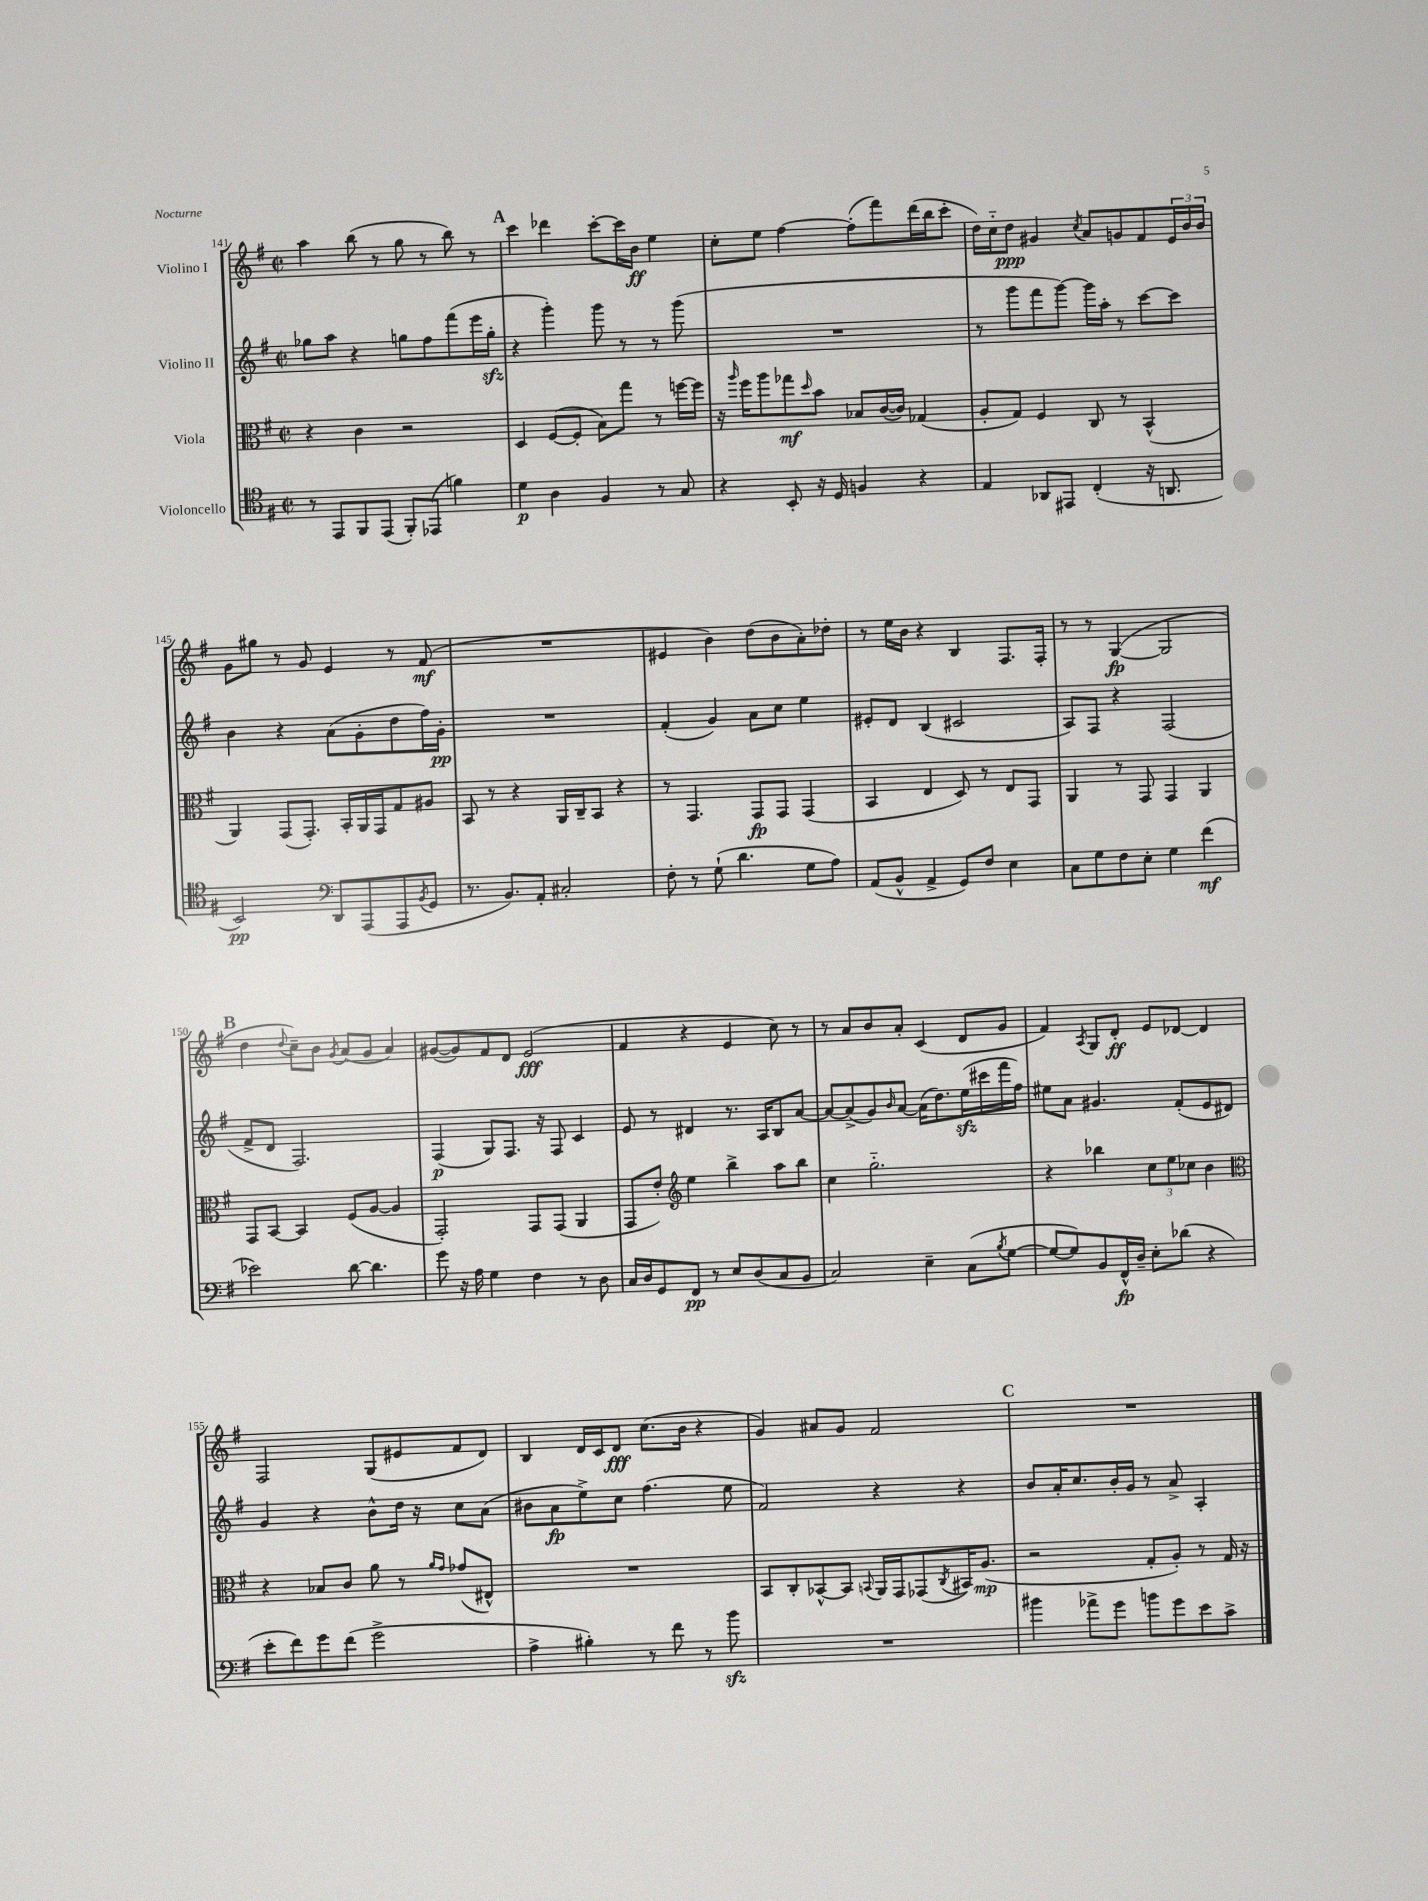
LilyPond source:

<<
\new StaffGroup <<
\new Staff = "s0" \with { instrumentName = "Violino I" } {
    \clef treble \key g \major \defaultTimeSignature \time 2/2
    a''4 b''8( r8 g''8 r8 b''8) r8 |
    \mark \markup { \bold "A" } c'''4 des'''4 c'''8~-. c'''16 b'16\ff e''4 |
    c''8-. e''8 fis''4~ fis''8-.( fis'''8) d'''16( b''16 c'''8-. |
    d''16) c''16-_ d''8\ppp gis'4 \acciaccatura { c''8 } a'8 g'8 fis'8 \tuplet 3/2 { e'16 b'16 b'16 } |
    g'8 gis''8 r8 g'8 e'4 r8 fis'8\mf( |
    R1 |
    eis'4 b'4) d''8( b'8 a'8-.) des''8-. |
    r8 e''16 b'16 r4 b4 fis8. fis16-. |
    r8 r8 g4~\fp( g2 |
    \mark \markup { \bold "B" } d''4 \appoggiatura { d''8 } c''8--) b'8 \acciaccatura { g'8 } a'8( g'8 a'4) |
    gis'8~( gis'8) fis'8 d'8 e'2\fff( |
    fis'4 r4 e'4 c''8) r8 |
    r8 a'8 b'8 a'8-. c'4( d'8 g'8 |
    fis'4) \acciaccatura { a8 } g8 d'8-.\ff e'8 des'8~ des'4 |
    fis2 g8( eis'8 fis'8 d'8) |
    b4 d'16 c'16 d'8\fff c''8.( b'16 r4 |
    g'4) ais'8 g'8 fis'2 |
    \mark \markup { \bold "C" } R1 \bar "|." |
}
\new Staff = "s1" \with { instrumentName = "Violino II" } {
    \clef treble \key g \major \defaultTimeSignature \time 2/2
    ges''8 a''8 r4 g''8 fis''8 fis'''8( e'''16 g''16-.\sfz |
    \mark \markup { \bold "A" } r4 g'''4-.) g'''8 r8 r8 g'''8( |
    R1 |
    r8 g'''8 fis'''8 g'''8~) g'''16 a''16-. r8 c'''8~ c'''8 |
    b'4 r4 a'8( g'8-. d''8 fis''16) g'16-.\pp |
    R1 |
    fis'4-.( g'4) a'8 c''8 e''4 |
    eis'8-. d'8 b4( cis'2 |
    a8) fis8 r4 fis2( |
    \mark \markup { \bold "B" } fis'8-> d'8 fis2.) |
    fis4\p( g8) fis8. r16 fis8 c'4 |
    e'8 r8 dis'4 r8. a16 b8 a'8~ |
    a'8~ a'8->( g'8) \grace { b'16 } a'8~ a'16( d''8.) e''16\sfz( cis'''16 fis'''16 fis''16) |
    eis''8 a'8 gis'4. fis'8-.( e'8 dis'8) |
    g'4 r4 b'8-^ d''16 r16 c''8 a'8( |
    bis'8 a'8\fp e''8->) c''8 fis''4.( e''8 |
    fis'2) r4 r4 |
    \mark \markup { \bold "C" } b'8 a'16-. c''8. b'16-. g'16 r8 a'8-> a4-. \bar "|." |
}
\new Staff = "s2" \with { instrumentName = "Viola" } {
    \clef alto \key g \major \defaultTimeSignature \time 2/2
    r4 c'4 r2 |
    \mark \markup { \bold "A" } d4 fis8~( fis8-. b8) g''8 r8 f''16~ f''16 |
    r16 \grace { a''16 } fis''16 a''8 ges''8\mf \grace { d''16 } b'8 bes8 c'16~( c'16) ges4( |
    a8-. g8) fis4 c8 r8 b,4-^( |
    a,4) g,8( g,8.-.) b,16-. a,16 g,16 g8 ais8 |
    b,8 r8 r4 a,16 c16-- b,8 r4 |
    r8 g,4. g,8\fp g,8 g,4( |
    b,4 e4 d8) r8 e8 g,8 |
    a,4 r8 g,8 g,4 a,4 |
    \mark \markup { \bold "B" } g,8 b,8~ b,4 fis8( a8~ a4 |
    g,2-.) g,8 g,8( a,4 |
    g,8 e'8-.) \clef treble e''4 b''4-> a''8 b''8 |
    c''4 g''2.-_ |
    r4 bes''4 \tuplet 3/2 { c''8 e''8 ces''8 } b'4 |
    \clef alto r4 bes8 c'8 a'8 r8 \grace { a'16 g'16 } ges'8( eis8-^) |
    R1 |
    b,8 c8-. bes,8~-^ bes,8 \appoggiatura { b,8 } a,16 g,16 ges,8( \acciaccatura { c8 } bis,16) a8.\mp( |
    \mark \markup { \bold "C" } r2 g8-. a8-.) r8 g16 r16 \bar "|." |
}
\new Staff = "s3" \with { instrumentName = "Violoncello" } {
    \clef tenor \key g \major \defaultTimeSignature \time 2/2
    r8 e,8 fis,8 e,8( fis,8-.) ees,8( f'4) |
    \mark \markup { \bold "A" } d'4\p a4 fis4 r8 g8 |
    r4 b,8-. r16 d16 f4 r4 |
    e4 aes,8 eis,8 c4-.( r16 a,8. |
    b,2\pp) \clef bass d,8 a,,8( a,,8 \acciaccatura { b,8 } g,8 |
    r8. b,8.) a,8-. cis2-. |
    fis8-. r8 g8-!( d'4. g8 a8) |
    a,8( b,8-^ a,4-> g,8) fis8 e4 |
    c8 g8 fis8 e8-. g4 fis'4\mf( |
    \mark \markup { \bold "B" } ees'2) d'8~ d'4. |
    g'8 r16 a16 g4 fis4 r8 d8 |
    c16 d16 g,8 fis,8\pp r8 e8 d8( c8 b,8 |
    c2) e4-- c8( \acciaccatura { b8 } g8~ |
    g8~ g8) b,8 fis,16-^\fp d16-- e8-. des'8( r4 |
    e'8-. fis'8) g'8 fis'8( g'2-> |
    a4-> bis4-.) r8 fis'8 r8 b'8\sfz |
    R1 |
    \mark \markup { \bold "C" } bis'4 aes'8-> g'8 b'8 g'8 e'8 c'8-> \bar "|." |
}
>>
>>
\layout { \context { \Score currentBarNumber = #141 } }
